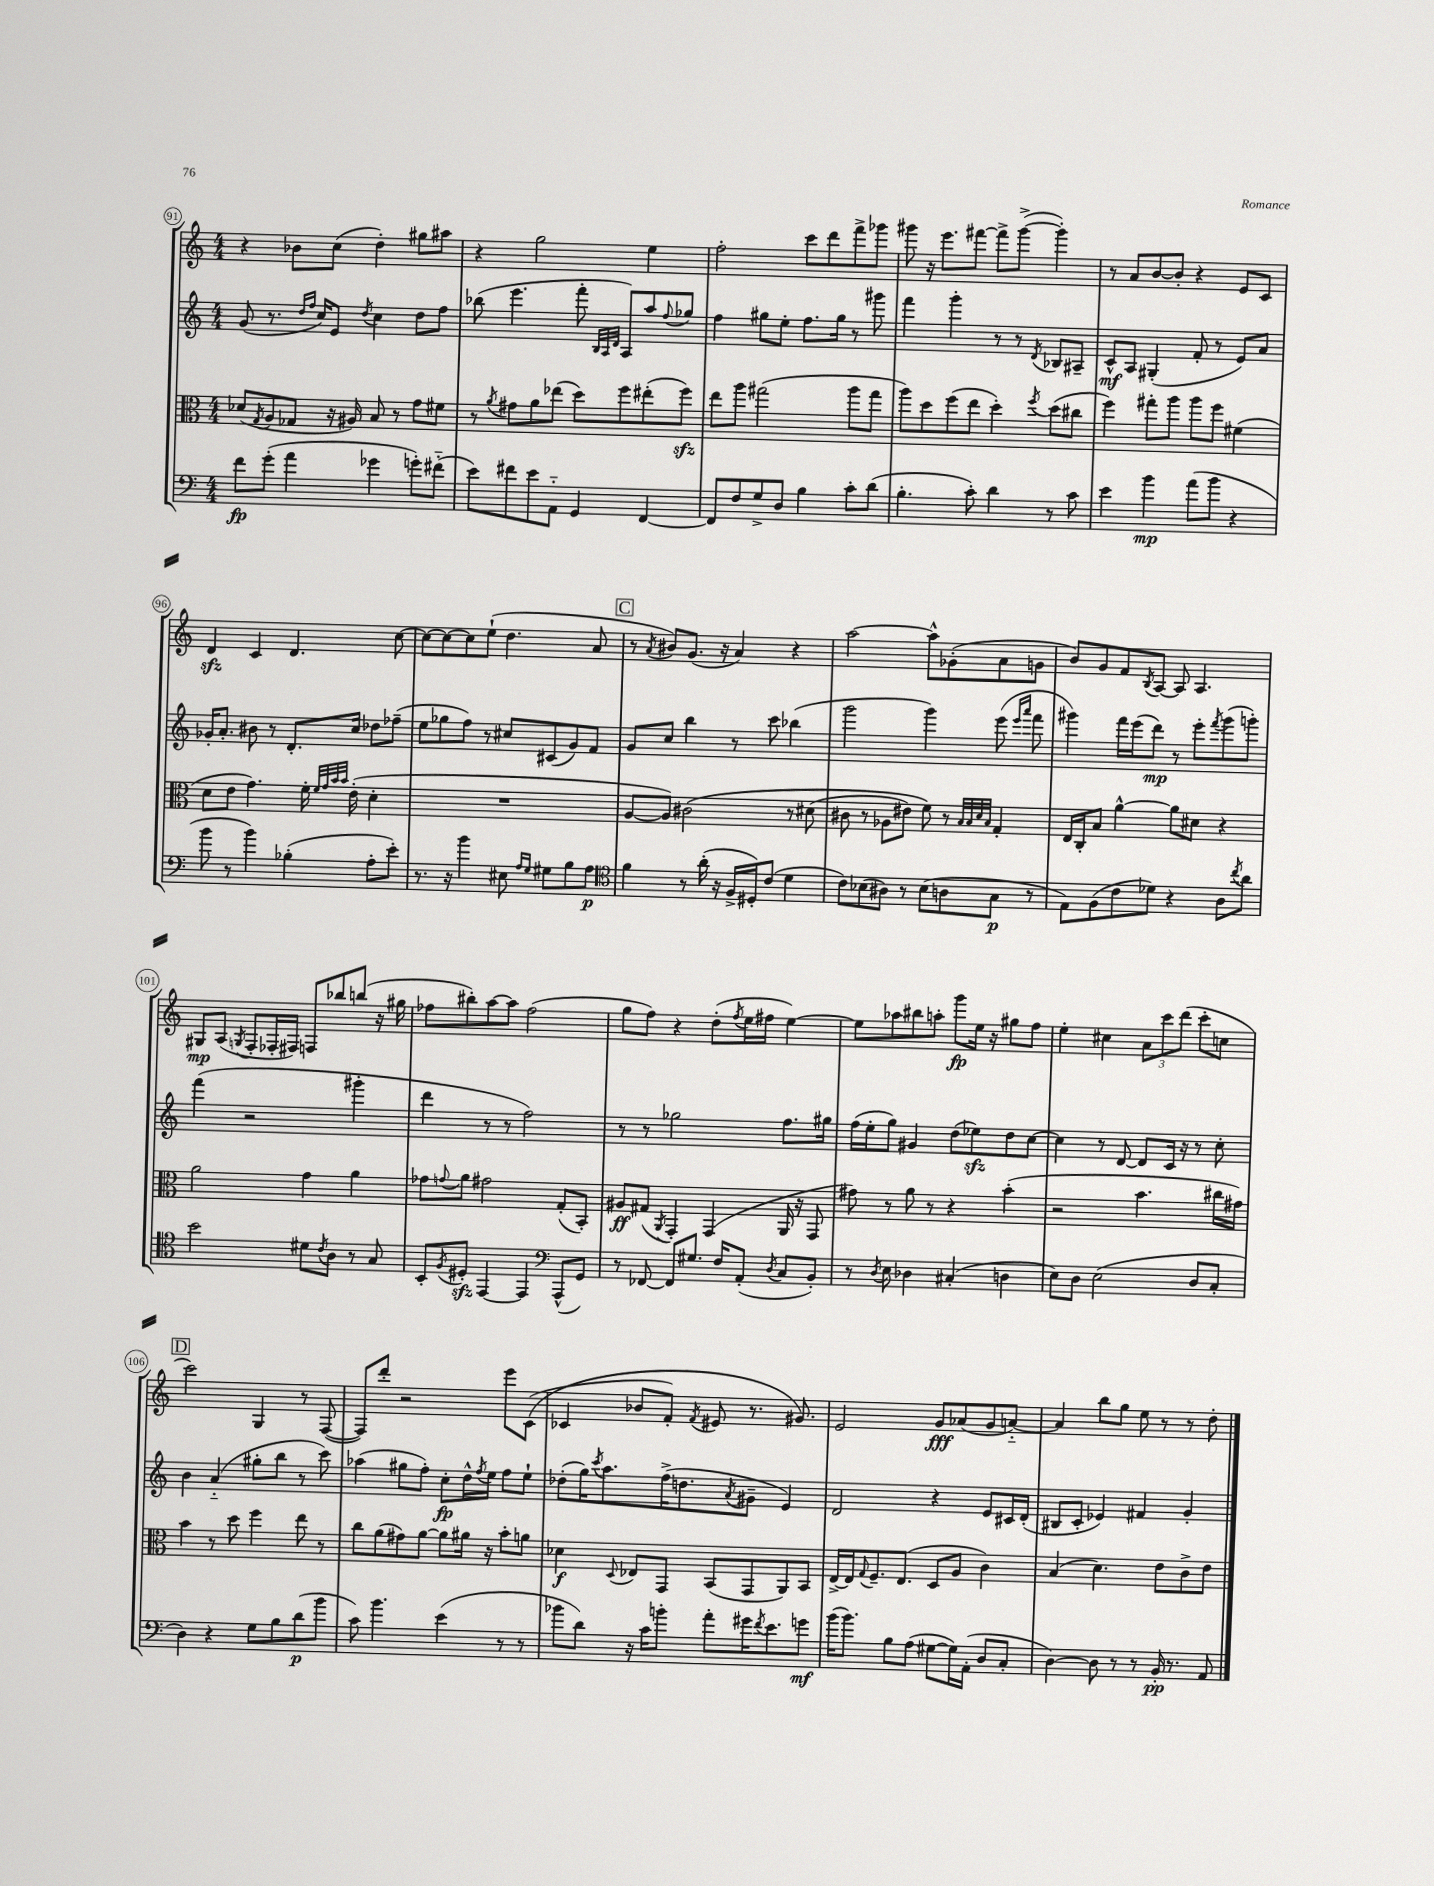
<<
\new StaffGroup <<
\new Staff = "s0" {
    \clef treble \key c \major \numericTimeSignature \time 4/4
    r4 bes'8 c''8( d''4-.) gis''8 ais''8 |
    r4 g''2 e''4 |
    f''2-. c'''8 d'''8 f'''8-> ges'''8 |
    gis'''8 r16 e'''8. fis'''8~ fis'''8-> gis'''8~->( gis'''4-.) |
    r8 a'8 b'8~ b'8-. r4 e'8 c'8 |
    d'4\sfz c'4 d'4. c''8~ |
    c''8~ c''8~ c''8 e''8-!( d''4. a'8 |
    \mark \markup { \box "C" } r8 \acciaccatura { a'8 } bis'8) g'8.( r16 a'4) r4 |
    a''2~ a''8-^ ges'8-.( a'8 g'8 |
    b'8) g'8 f'8 \acciaccatura { b8 } a8~ a8 a4. |
    gis8\mp a8( \acciaccatura { g8 } f8-. fes16-. fis16) f8 bes''8 b''8( r16 gis''16 |
    fes''8 bis''8-.) a''8~ a''8 fes''2( |
    g''8 f''8) r4 d''8-.( \acciaccatura { f''8 } e''16 fis''16 e''4~) |
    e''8 aes''8 bis''8 a''8-. g'''8\fp e''16 r16 gis''8 f''8 |
    e''4-. cis''4 \tuplet 3/2 { a'8 c'''8 d'''8( } c'''8-. c''8 |
    \mark \markup { \box "D" } c'''2) g4 r8 f8~( |
    f8) d'''8-. r2 e'''8 c'8(\( |
    ces'4 bes'8 f'8-.) \acciaccatura { f'8 } eis'8 r8. gis'8.\) |
    e'2 g'8\fff aes'8( g'8 a'8~-_) |
    a'4 b''8 g''8 e''8 r8 r8 d''8-. \bar "|." |
}
\new Staff = "s1" {
    \clef treble \key c \major \numericTimeSignature \time 4/4
    g'8( r8. \grace { d''16 f''16 } c''16) e'8 \acciaccatura { d''8 } c''4 d''8 f''8 |
    bes''8( e'''4. f'''8-. \grace { b32 a32 d'32 } a8) a''8 \appoggiatura { f''8 } ges''8 |
    f''4 gis''8 e''8-. f''8. gis''16 r8 gis'''8 |
    f'''4 g'''4-. r8 r8 \acciaccatura { d'8 } bes8 ais8-- |
    c'8-^\mf a8 gis4-.( f'8-. r8 e'8) a'8 |
    ges'16-. a'8.-. bis'8 r8 d'8.-. c''16 des''8 fes''8--( |
    e''8 ges''8 f''8) r8 cis''8 cis'8( g'8) f'8 |
    \mark \markup { \box "C" } g'8 c''8 b''4 r8 c'''8 bes''4( |
    g'''2 g'''4) e'''8( \grace { e'''16 a'''16 } f'''8 |
    gis'''4) f'''16 e'''16( d'''8\mp) r8 e'''8-. \acciaccatura { f'''8 } gis'''8( g'''8-.) |
    f'''4( r2 gis'''4-. |
    d'''4 r8 r8 f''2) |
    r8 r8 ges''2 f''8. gis''16 |
    f''16( e''16-. g''8) gis'4 d''8( ees''8\sfz) d''8 c''8~ |
    c''4 r8 d'8~ d'8 c'16 r16 r8 c''8-. |
    \mark \markup { \box "D" } b'4 a'4-_( gis''8-. b''8 r8 c'''8) |
    aes''4( gis''8 f''8-.) c''8-.\fp d''16-^ \acciaccatura { f''8 } e''16 f''8 e''8-! |
    des''8-.( g''16) \acciaccatura { c'''8 } a''8. f''16->( d''8. \acciaccatura { a'8 } gis'8-- e'4) |
    d'2 r4 e'8 cis'16 d'16-.( |
    bis8 c'8-. ees'4) fis'4 g'4-. \bar "|." |
}
\new Staff = "s2" {
    \clef alto \key c \major \numericTimeSignature \time 4/4
    des'8( \acciaccatura { g8 } a8 ges8 r16 ais16) b8 r8 g'8 fis'8 |
    r8 \acciaccatura { a'8 } gis'8 a'8 ees''8( d''8) f''8 eis''8-.( f''8\sfz) |
    e''8 a''8 gis''2( a''8 gis''8 |
    a''8) d''8 f''8( e''8 d''4-.) \acciaccatura { f''8 } d''8( cis''8 |
    f''4) gis''8-. a''8 a''8 f''8 fis'4( |
    d'8 e'8 g'4.) f'16-. \grace { f'32 g'32 b'32 b'32 } e'16-.( d'4-. |
    R1 |
    \mark \markup { \box "C" } a8~ a8) cis'2\( r8 dis'8( |
    cis'8 r8 aes8 eis'8) f'8\) r8 \grace { b32 b32 d'32 b32 } g4-. |
    e16 c16-. b8 a'4~-^ a'8 dis'8 r4 |
    a'2 g'4 a'4 |
    ges'8 \appoggiatura { g'8 } a'8 gis'2 g8-.( b,8-.) |
    ais8\ff gis8( \acciaccatura { a,8 } g,4-.) g,4( a,16 r16 g,8 |
    gis'8) r8 a'8 r8 r4 b'4-.( |
    r2 b'4. cis''16 gis'16) |
    \mark \markup { \box "D" } b'4 r8 d''8 f''4 e''8 r8 |
    c''8 a'8( gis'8) a'8~ a'8 ais'16 r16 b'8-. a'8 |
    des'4\f \appoggiatura { d8 } ees8 g,8 b,8( g,8 a,8) b,8 |
    e16~-> e16 \appoggiatura { g8 } f8.-- e8.( d8 a8 c'4) |
    b4( d'4.) e'8 c'8-> e'8 \bar "|." |
}
\new Staff = "s3" {
    \clef bass \key c \major \numericTimeSignature \time 4/4
    f'8\fp g'8-.( a'4 ges'4 g'8-.) fis'8-_( |
    e'8) fis'8 e'8 a,8-_ g,4 f,4~ |
    f,8 f8 g8-> d8 b4 c'8-. d'8( |
    b4.-. c'8-.) d'4 r8 c'8 |
    e'4 b'4\mp a'8( b'8 r4 |
    b'8 r8 b'4) bes4-.( a8-. e'8-.) |
    r8. r16 b'4 eis8 \grace { a16 g16 } gis8 b8 a8\p |
    \mark \markup { \box "C" } \clef tenor f'4 r8 a'16-.( r16 f16-> dis16-.) c'8( d'4 |
    c'8) bes8( ais8) r8 bes8( a8 g8\p r8 |
    e8) f8( c'8 des'8) r4 a8 \acciaccatura { c''8 } a'8 |
    b'2 dis'8 \acciaccatura { c'8 } a8 r8 g8 |
    b,8-. \acciaccatura { f8 } dis8-.\sfz e,4~ e,4 \clef bass a,,8-^( g,8) |
    r8 fes,8~ fes,8 gis8. f16 a,8-.( \acciaccatura { d8 } c8 b,8-.) |
    r8 \acciaccatura { d8 } e8 des4 cis4-.( d4 |
    e8) d8 e2( d8 c8-. |
    \mark \markup { \box "D" } d4) r4 g8 b8 d'8\p( b'8 |
    c'8) b'4. e'4( r8 r8 |
    bes'8 d'8) r16 c'16 b'8-. a'8-. gis'16 \acciaccatura { f'8 } e'8. g'8\mf |
    b'16( b'8.) b8 a8( gis8~ gis16) a,16-.( d8 c8-. |
    d4~) d8 r8 r8 b,16-.\pp r8. a,8 \bar "|." |
}
>>
>>
\layout { \context { \Score currentBarNumber = #91 \override BarNumber.stencil = #(make-stencil-circler 0.1 0.3 ly:text-interface::print) } }
